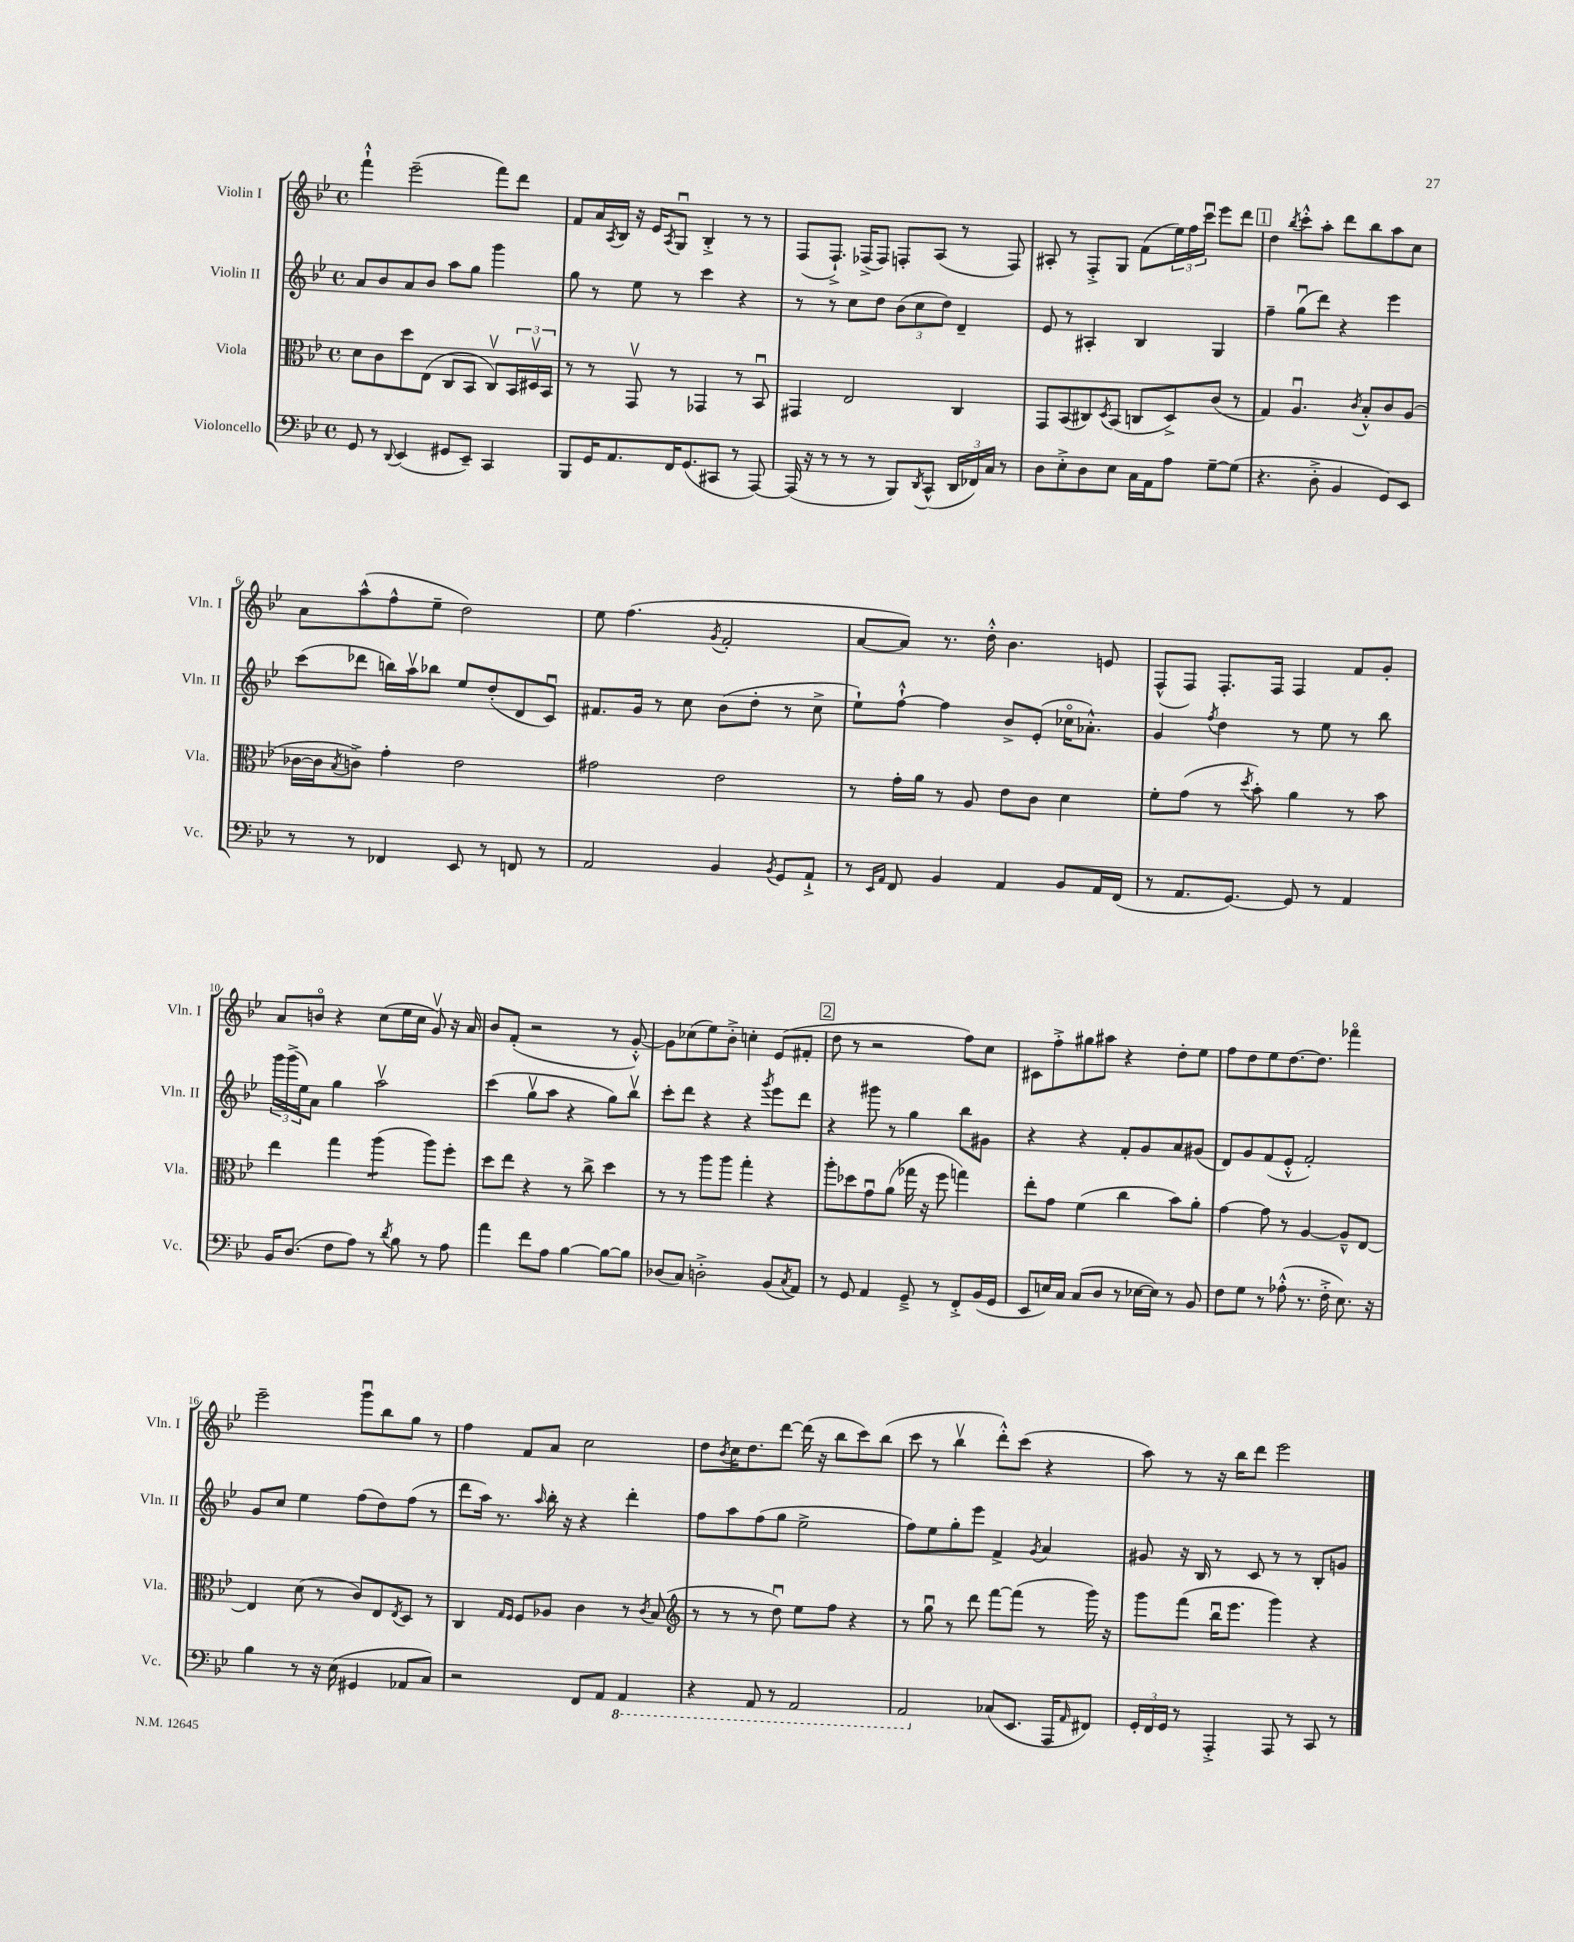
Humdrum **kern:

**kern	**kern	**kern	**kern
*staff4	*staff3	*staff2	*staff1
*clefF4	*clefC3	*clefG2	*clefG2
*k[b-e-]	*k[b-e-]	*k[b-e-]	*k[b-e-]
*M4/4	*M4/4	*M4/4	*M4/4
*met(c)	*met(c)	*met(c)	*met(c)
8GG	8d	8a	4fff`^^
8r	8c	8b-	.
8qqDD	.	.	.
(4EE-	8dd	8a	(2eee-~
.	(8E-	8b-	.
8GG#	8C	8aa	.
8EE-~)	8BB-	8gg	.
4CC	8Cv)	4ggg	8fff)
.	24BB-	.	8ddd
.	24D#v	.	.
.	24BB-	.	.
=	=	=	=
8BBB-	8r	8gg	8f
16GG	8r	8r	16a
.	.	.	8qA
8.AA	.	.	16B-
.	8GGv	8ee-	16r
.	.	.	16e-
.	.	.	8qA
16FF	8r	8r	8Gu
(8.GG	.	.	.
.	4GG-	4ccc	4B-'^
8CC#	.	.	.
8r	8r	4r	8r
[8AAA)	8BB-u	.	8r
=	=	=	=
(16AAA]	4GG#	8r	(8F
16r	.	.	.
8r	.	8r	8.F`^)
8r	2E-	8cc	.
.	.	.	(16F-^
8r	.	8dd	8F-)
8BBB-)	.	(12b-	8F'
.	.	12cc	.
8qDD	.	.	.
(8CC^^	.	.	(8A
.	.	12dd)	.
24DD	4C	4d~	8r
24FF-)	.	.	.
24C	.	.	.
8r	.	.	8F)
=	=	=	=
8D	8GG	8e-	8A#'
8E-'^	(8BB-	8r	8r
8D	8C#)	4A#'	8F'^
.	8qD	.	.
8E-	(8BB-	.	8G
16C	8C	4B-	(8f
16AA	.	.	.
8A	8D^)	.	24ee-)
.	.	.	24ff
.	.	.	24cccu
[8G~	(8c	4G	8eee-
(8G]	8r	.	8ddd
=	=	=	=
4.r	4G)	4ff~	4dd
.	.	.	8qbb-
.	4.Au	(8ggu	8ccc'^^
8D'^	.	8ddd)	8aa'
4BB-	.	4r	8ddd
.	8qc	.	.
.	8B-'^^	.	8bb-
8GG)	8c	4eee-	8aa
8EE-	(8A	.	8cc
=	=	=	=
8r	[16c-	(8ccc	8a
.	16c-]	.	.
.	8qB-	.	.
8r	8c^)	8ddd-	(8aa^^
4FF-	4g'	16bb)	8ff^^
.	.	16aav	.
.	.	8bb-	8ee-~
8EE-	2e-	8ee-	2dd)
8r	.	(8dd'	.
8FF	.	8d	.
8r	.	8cu)	.
=	=	=	=
2AA	2g#	8.f#	8ee-
.	.	.	(4.ff
.	.	16g	.
.	.	8r	.
.	.	8cc	.
.	.	.	8qg
4BB-	2e-	(8b-	2f'
.	.	8dd'	.
8qBB-	.	.	.
8GG	.	8r	.
8AA`^	.	8cc^	.
=	=	=	=
8r	8r	8ee-`)	[8a
16qqEE-	.	.	.
16qqAA	.	.	.
8FF	16g'	[8ff`^^	8a])
.	16a	.	.
4BB-	8r	4ff]	8.r
.	8A	.	.
.	.	.	16dd'^^
4AA	8e-	8b-^	4.b-
.	8c	(8e-'	.
8BB-	4d	16cc-o	.
.	.	8.a-'^^)	.
16AA	.	.	8e
(16FF	.	.	.
=	=	=	=
8r	8f'	4g	(8F^^
8.AA	(8g	.	8F)
.	.	8qff	.
.	8r	4dd	8.F'
[8.GG)	.	.	.
.	8qdd	.	.
.	8b-')	.	.
.	.	.	16F
8GG]	4a	8r	4F
8r	.	8ee-	.
4AA	8r	8r	8f
.	8b-	8bb-	8g'
=	=	=	=
16BB-	4ee-	24ggg	8a
.	.	(24ggg^	.
(8.D	.	.	.
.	.	24ee-)	.
.	.	8a	8bo
8F	4gg	4gg	4r
8A)	.	.	.
8r	(4aa	2aav	(8cc
8qd	.	.	.
8B-	.	.	16ee-
.	.	.	16cc
8r	8aa)	.	8gv)
8A	8ff'	.	16r
.	.	.	16a
=	=	=	=
4a	8dd	(4ccc	8b-
.	8ee-	.	(8f'
8f	4r	8ggv	2r
8A	.	8aa	.
[4B-	8r	4r	.
.	8cc^	.	.
8B-_	4dd	8gg)	8r
8B-]	.	8bb-v	[8g'^^)
=	=	=	=
(8D-	8r	8ccc'	8g]
8C)	8r	8ddd	(8cc-
2D'^	8aa	4r	8ee-)
.	8aa	.	8b-'^
.	4gg'	4r	4cc'
.	.	8qggg	.
(8BB-	4r	8eee-	(8e-
8qC	.	.	.
8AA)	.	8ddd	8f#'
=	=	=	=
8r	8aa'	4r	8dd
8GG	8dd-	.	8r
4AA	8gu	8ggg#	2r
.	(8a	8r	.
8GG~^	16gg-	4gg	.
.	16r	.	.
8r	8ff	.	.
8FF'^	4gg)	8bb-	8ff)
(16BB-	.	8g#	8cc
16GG	.	.	.
=	=	=	=
8EE-	8ee-'	4r	8c#
16E)	8g	.	8ff'^
16C	.	.	.
(8C	(4f	4r	8gg#
8D	.	.	8aa#
8r	4cc	8f'	4r
[16E-	.	8g	.
16E-])	.	.	.
8r	8b-)	8a	8dd'
8BB-	8a'	(8g#	8ee-
=	=	=	=
8F	[4g	8d)	8ff
8G	.	8g	8dd
8r	8g]	(8f	8ee-
(8A-'^^	8r	8e-'^^	[8.dd
8.r	[4A	2f')	.
.	.	.	8.dd]
16F'^	.	.	.
8.E-)	8A~^^]	.	4fff-o
.	[8E-	.	.
16r	.	.	.
=	=	=	=
4B-	4E-]	8g	2eee-~
.	.	8cc	.
8r	(8d	4ee-	.
16r	8r	.	.
(16E-	.	.	.
4GG#	8c)	(8ff	8gggu
.	8E-	8dd)	8bb-
.	8qE-	.	.
8AA-	8D	(8ff	8gg
8C)	8r	8r	8r
=	=	=	=
2r	4C	8ddd	4ff
.	.	16aa)	.
.	.	8.r	.
.	16qqG	.	.
.	16qqF	.	.
.	8F	.	8f
.	.	16qqaa	.
.	8A-	16bb-'	8a
.	.	16r	.
8FF	4c	4r	2cc
8AA	.	.	.
4AAA	8r	4ddd'	.
.	8qc	.	.
.	(8B-	.	.
=	=	=	=
*	*clefG2	*	*
4r	8r	8ff	8dd
.	.	.	8qb-
.	8r	8aa	16cc
.	.	.	8.dd
8AAA	8r	(8ff	.
8r	8ddu)	8gg	[8ddd
2AAA	8ee-	2ee-^	(16ddd]
.	.	.	16r
.	8ff	.	8bb-
.	4r	.	8ccc)
.	.	.	(8bb-
=	=	=	=
2AAA	8r	8ff)	8ccc
.	8ggu	8ee-	8r
.	8r	8gg'	4bb-v
.	8ddd	8eee-	.
(8C-	[8fff	4f^	8ddd'^^)
8.EE-	(8fff]	.	(8ccc
.	.	8qg	.
.	8r	4a	4r
16AAA	.	.	.
16qqAA	.	.	.
8FF#)	16ggg)	.	.
.	16r	.	.
=	=	=	=
24GG'	8ggg	8g#	8aa)
24FF	.	.	.
24GG	.	.	.
8r	(8fff	16r	8r
.	.	16B-	.
4AAA'^	16bb-u	8r	16r
.	8.eee-	.	16bb-
.	.	8c	8ddd
8AAA	4ggg)	8r	2eee-
8r	.	8r	.
8CC	4r	8B-'	.
8r	.	8g	.
==	==	==	==
*-	*-	*-	*-
